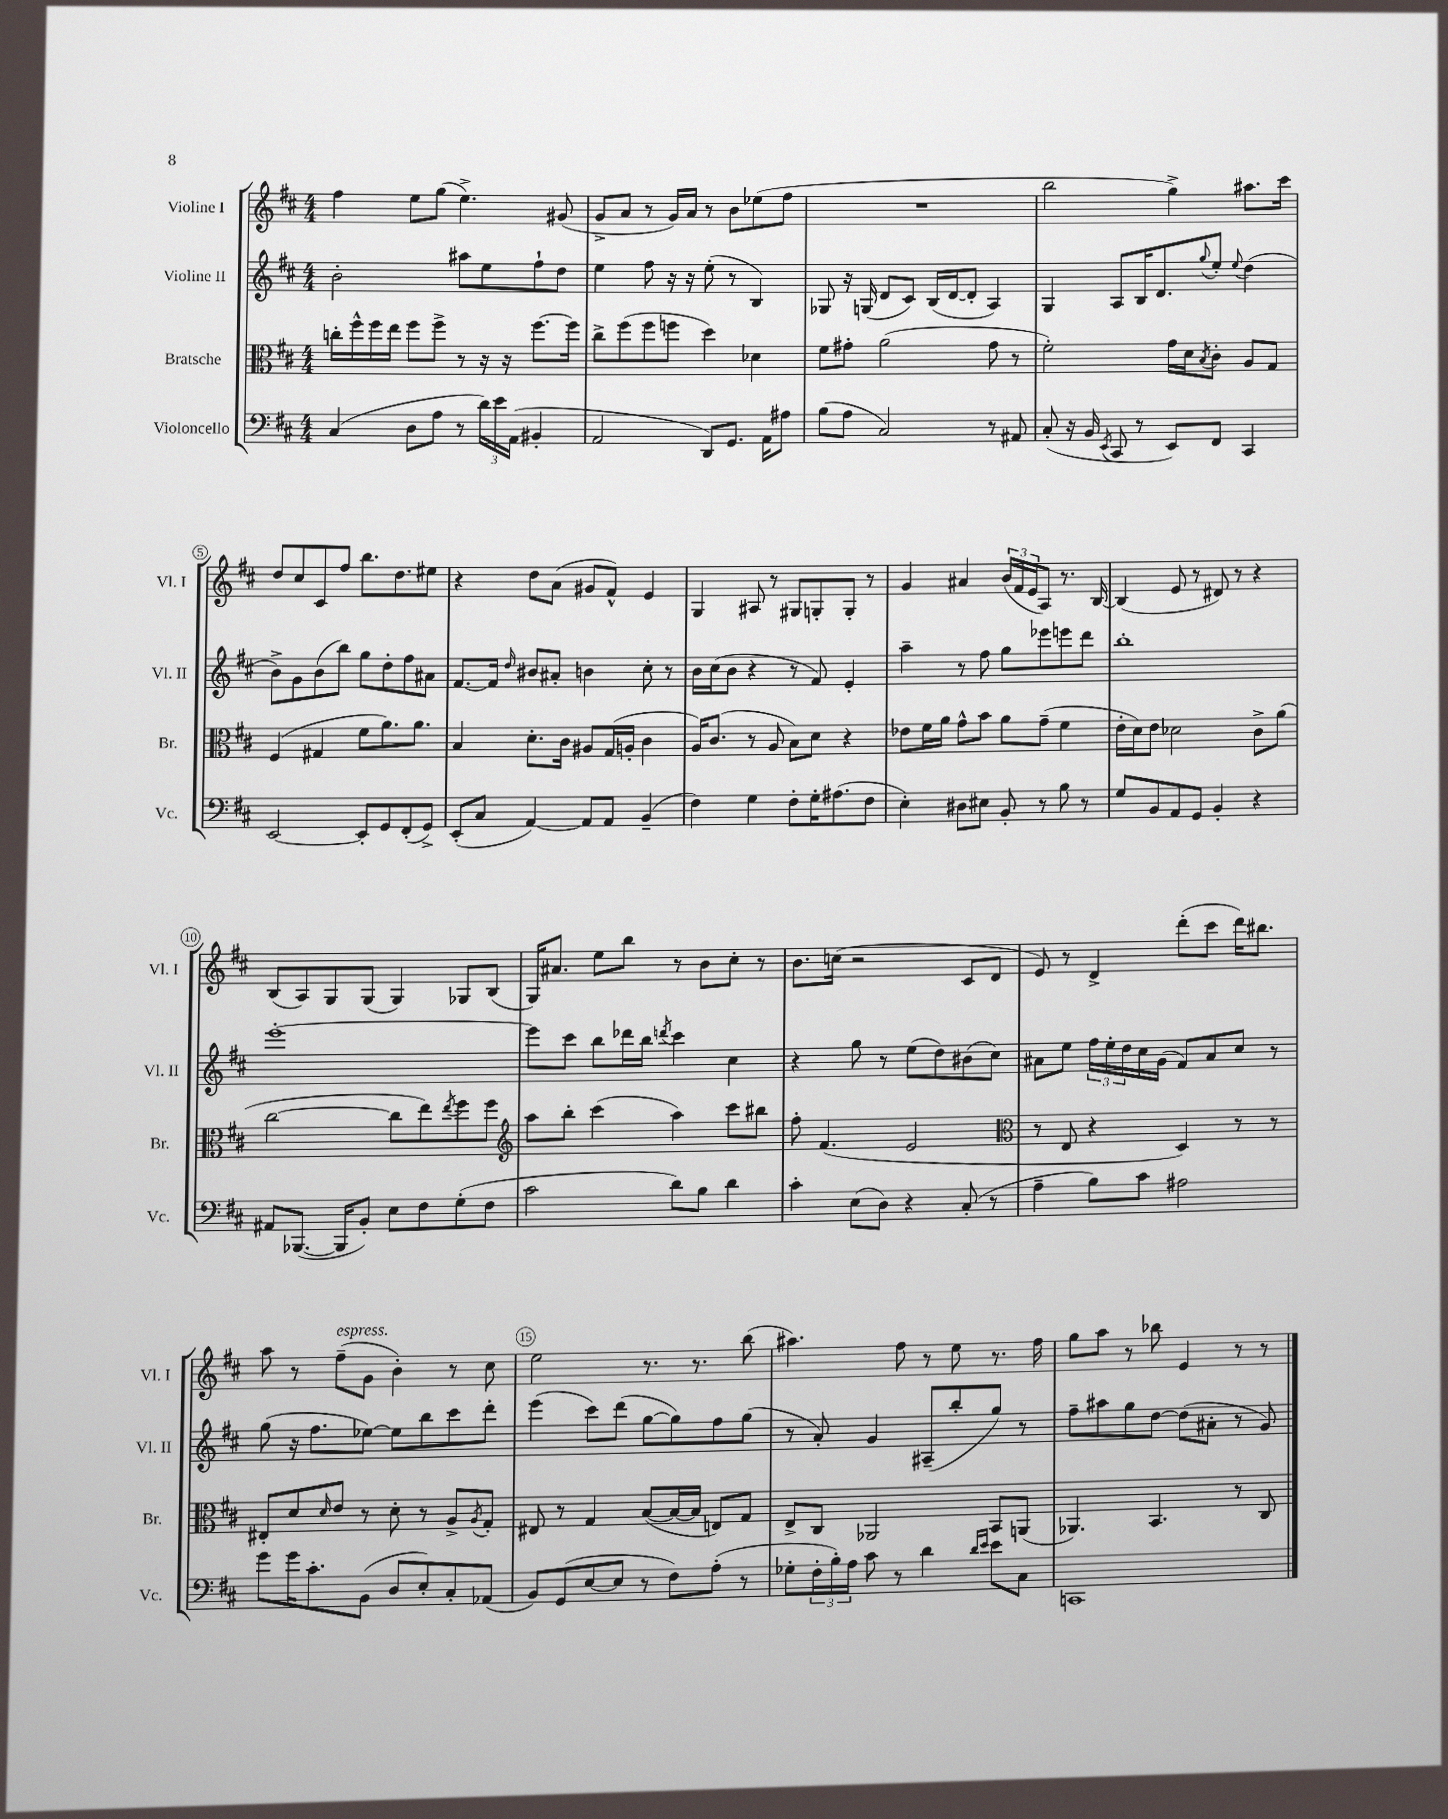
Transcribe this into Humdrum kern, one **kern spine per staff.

**kern	**kern	**kern	**kern
*staff4	*staff3	*staff2	*staff1
*clefF4	*clefC3	*clefG2	*clefG2
*k[f#c#]	*k[f#c#]	*k[f#c#]	*k[f#c#]
*M4/4	*M4/4	*M4/4	*M4/4
(4C#	16cc'	2b'	4ff#
.	16ff#^^	.	.
.	16ff#	.	.
.	16ee	.	.
8D	8ff#	.	8ee
8A	8ff#^	.	(8gg
8r	8r	8aa#	4.ee^)
24d)	16r	8ee	.
24e	.	.	.
.	16r	.	.
(24AA	.	.	.
4BB#'	[8.ff#	8ff#`	.
.	.	8dd	(8g#
.	16ff#]	.	.
=	=	=	=
2AA	8cc#^	4ee	8g^
.	(8ff#	.	8a
.	8ff#	8ff#	8r
.	8ff	16r	16g)
.	.	16r	16a
8DD)	4dd)	(8ee'	8r
8.GG	.	8r	8b
.	4d-	4B)	(8ee-
16AA	.	.	.
8A#	.	.	8ff#
=	=	=	=
(8B	8f#	8G-	1r
8A	8g#'	16r	.
.	.	(16G	.
2C#)	(2a	8d	.
.	.	8c#)	.
.	.	(16B	.
.	.	[16d	.
.	.	8d']	.
8r	8g#	4A)	.
8AA#	8r	.	.
=	=	=	=
(8C#'	2f#')	4G	2bb
16r	.	.	.
16BB	.	.	.
8qEE	.	.	.
8CC#	.	8A	.
8r	.	16B	.
.	.	8.d	.
8EE)	16g	.	4gg^)
.	16d	.	.
.	8qB	8qqgg	.
8FF#	8c#'	8ee'	.
.	.	8qqee	.
4CC#	8A	(4dd	8.aa#
.	8G	.	.
.	.	.	16ccc#
=	=	=	=
[2EE	(4F#	8b^)	8dd
.	.	8g	8cc#
.	4G#	(8b	8c#
.	.	8bb)	8ff#
8EE']	8f#	8gg	8.bb
8GG	8.a)	8dd'	.
.	.	.	8.dd
(8FF#'	.	8ff#	.
.	8.a	.	.
8GG^)	.	8a#	8ee#
=	=	=	=
(8EE'	4B	[8.f#	4r
8C#	.	.	.
.	.	16f#]	.
.	.	16qqdd	.
[4AA)	8.d'	8b#	8dd
.	.	8a#'	(8a
.	16c#	.	.
8AA]	8A#	4b	8g#
8AA	(16G	.	8f#^^)
.	16A'	.	.
(4BB~	4c#	8cc#'	4e
.	.	8r	.
=	=	=	=
4F#)	16A)	16b	4G
.	(8.c#	(16cc#	.
.	.	8b	.
4G	8r	4r	8A#
.	8A	.	8r
8F#'	8B)	8r	8G#
16G'	8d	8f#)	8G'
(8.A#	.	.	.
.	4r	4e'	8G'
8F#	.	.	8r
=	=	=	=
4E')	8e-	4aa~	4g
.	16f#	.	.
.	16a	.	.
8D#	8g^^	8r	4a#
8E#	8b	8ff#	.
8BB'	8a	8gg	(24b
.	.	.	24f#
.	.	.	24e
8r	(8g~	8eee-	8A)
8B	4f#	8eee	8.r
8r	.	8ddd	.
.	.	.	[16B
=	=	=	=
8G	16e'	1bb'	(4B]
.	16d)	.	.
8BB	8e	.	.
8AA	2d-	.	8e
8GG	.	.	8r
4BB'	.	.	8d#)
.	.	.	8r
4r	8c#^	.	4r
.	(8a	.	.
=	=	=	=
8AA#	[2cc#	[1eee'	(8B
([8.BBB-	.	.	8A)
.	.	.	8G
16BBB-]	.	.	.
8BB')	.	.	(8G
8E	8cc#]	.	4G)
8F#	8ee)	.	.
.	8qee	.	.
(8G'	8ff#	.	8G-
8F#	8ff#	.	(8B
=	=	=	=
*	*clefG2	*	*
2c#	8aa	8eee]	16G)
.	.	.	8.a#
.	8bb'	8ccc#	.
.	(4ccc#	8bb	8ee
.	.	16ddd-	8bb
.	.	16bb	.
.	.	8qddd	.
8d)	4aa)	4ccc#	8r
8B	.	.	8b
4d	8ccc#	4cc#	8cc#'
.	8bb#	.	8r
=	=	=	=
4c#'	8ff#'	4r	8.b
.	(4.f#	.	.
.	.	.	(16cc
(8E	.	8gg	2r
8D)	.	8r	.
4r	2e	(8ee	.
.	.	8dd)	.
(8C#'	.	(8b#	8c#
8r	.	8cc#)	8d
=	=	=	=
*	*clefC3	*	*
4A~	8r	8a#	8e)
.	8E	8ee	8r
8B)	4r	24ff#	4d^
.	.	24ee'	.
.	.	24dd	.
8c#	.	16cc#	.
.	.	(16g	.
2A#	4D)	8f#)	(8ddd'
.	.	8a#	8ccc#
.	8r	8cc#	16ddd)
.	.	.	8.bb#
.	8r	8r	.
=	=	=	=
8g	8E#'	(8gg	8aa
16g	8d	16r	8r
8.c#'	.	8.ff#	.
.	16qqd	.	.
.	8e	.	(8ff#~
(8BB	8r	[8ee-)	8g
8D	8d'	8ee-]	4b')
8E')	8r	8bb	.
8C#'	8A^	8ccc#	8r
.	8qA	.	.
(8AA-	8G'	8ddd'	8cc#
=	=	=	=
8BB)	8E#	(4eee	2ee
(8GG	8r	.	.
[8E	4G	8ccc#)	.
8E]	.	(8ddd	.
8r	([8B	[8gg	8.r
8F#)	16B_	8gg])	.
.	16B]	.	8.r
(8A'	8E)	8ff#	.
8r	8G	(8gg	(8bb
=	=	=	=
8G-'	8E^	8r	4.aa#)
24F#'	8C#	8a')	.
24B')	.	.	.
24A	.	.	.
8c#	2AA-	4g	.
8r	.	.	8ff#
4d	.	(8A#~	8r
.	.	8bb'	8ee
16qqd	.	.	.
16qqe	.	.	.
8e	8BB	8gg)	8.r
8C#	(8AA	8r	.
.	.	.	16ff#
=	=	=	=
1CC	4.AA-)	8ff#~	8gg
.	.	8aa#	8aa
.	.	8gg	8r
.	4.BB	[8dd	8bb-
.	.	(8dd]	4e
.	.	8a#'	.
.	8r	8r	8r
.	8C#	8g)	8r
==	==	==	==
*-	*-	*-	*-
